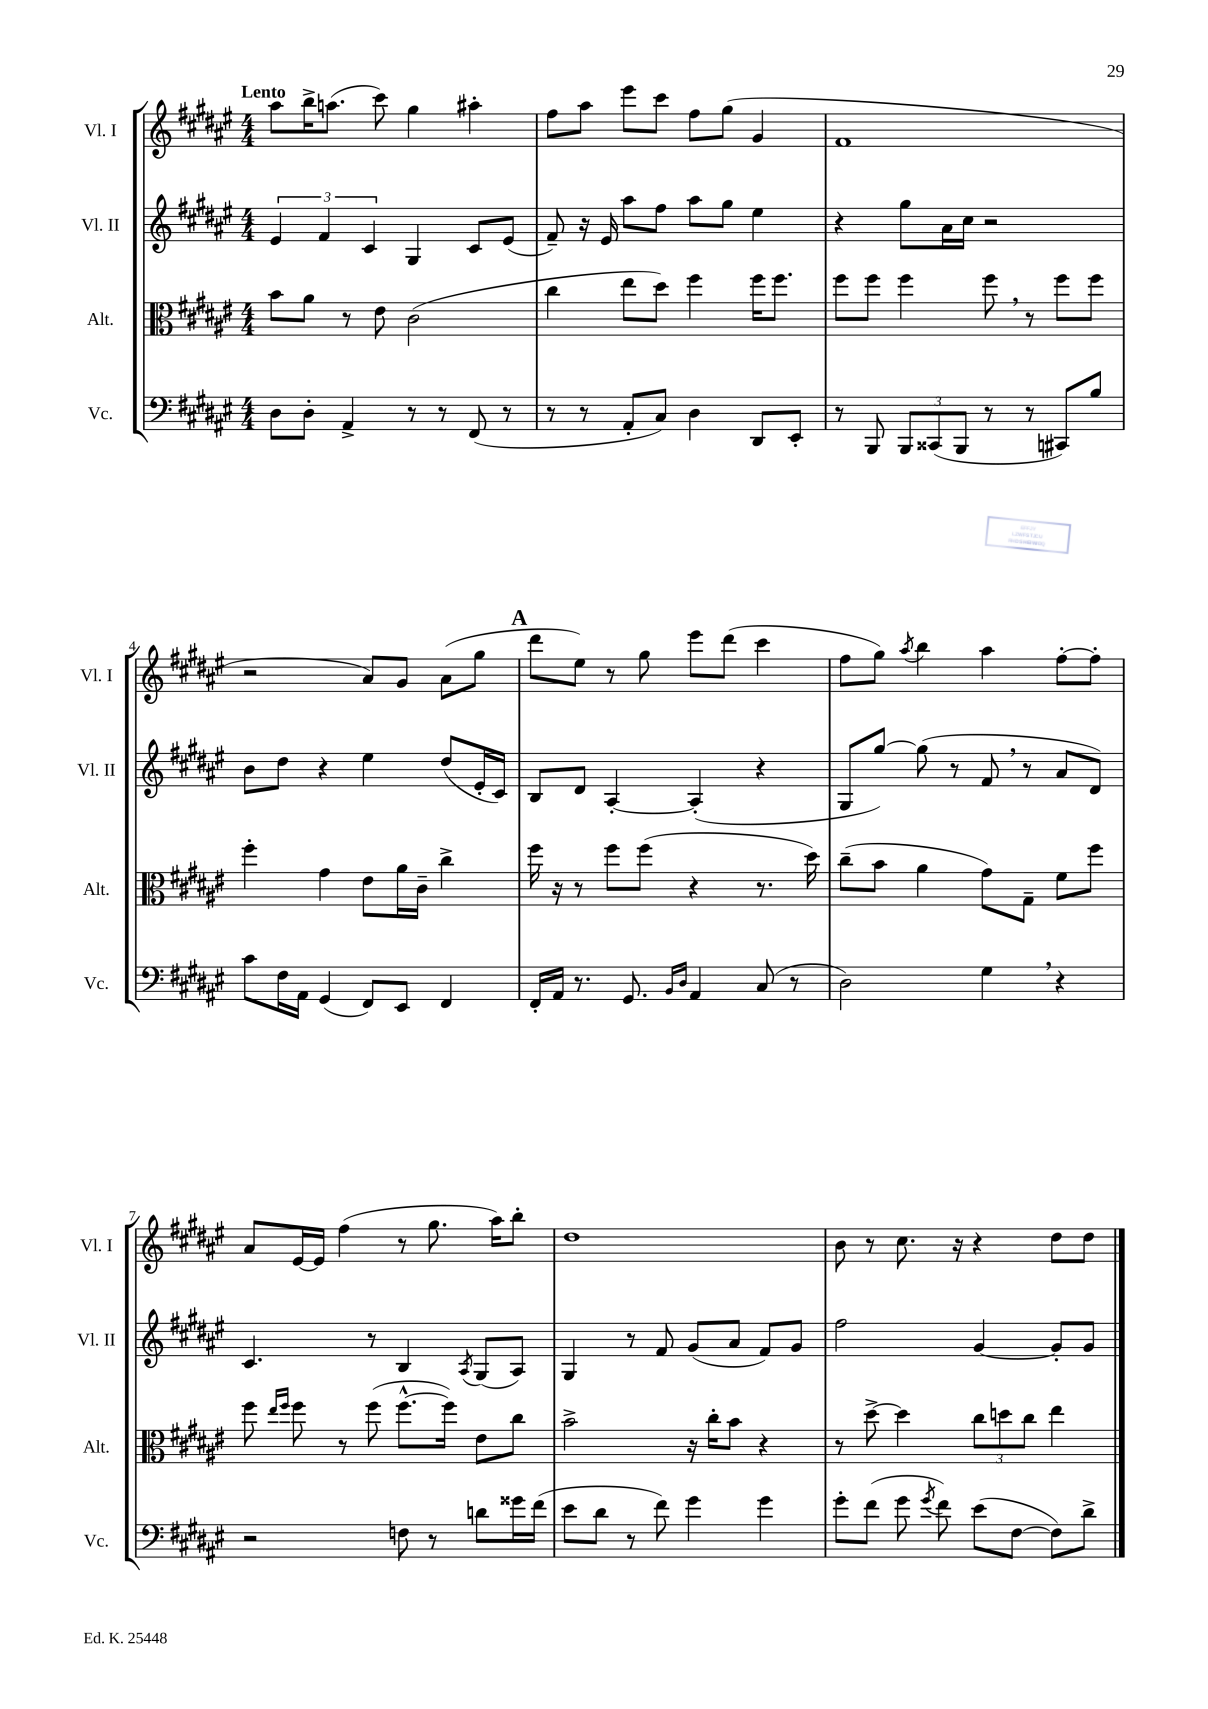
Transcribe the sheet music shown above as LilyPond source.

<<
\new StaffGroup <<
\new Staff = "s0" \with { instrumentName = "Vl. I" shortInstrumentName = "Vl. I" } {
    \clef treble \key fis \major \numericTimeSignature \time 4/4 \tempo "Lento"
    \autoBeamOff ais''8[ b''16-> a''8.]( cis'''8) gis''4 ais''4-. |
    fis''8[ ais''8] eis'''8[ cis'''8] fis''8[ gis''8]( gis'4 |
    fis'1 |
    r2 ais'8[) gis'8] ais'8[( gis''8] |
    \mark \markup { \bold "A" } dis'''8[ eis''8]) r8 gis''8 eis'''8[ dis'''8]( cis'''4 |
    fis''8[ gis''8]) \acciaccatura { ais''8 } b''4 ais''4 fis''8[~-. fis''8]-. |
    ais'8[ eis'16~ eis'16] fis''4( r8 gis''8. ais''16[) b''8]-. |
    dis''1 |
    b'8 r8 cis''8. r16 r4 dis''8[ dis''8] \bar "|." |
}
\new Staff = "s1" \with { instrumentName = "Vl. II" shortInstrumentName = "Vl. II" } {
    \clef treble \key fis \major \numericTimeSignature \time 4/4
    \autoBeamOff \tuplet 3/2 { eis'4 fis'4 cis'4 } gis4 cis'8[ eis'8]( |
    fis'8--) r16 eis'16 ais''8[ fis''8] ais''8[ gis''8] eis''4 |
    r4 gis''8[ ais'16 cis''16] r2 |
    b'8[ dis''8] r4 eis''4 dis''8[( eis'16-. cis'16]) |
    \mark \markup { \bold "A" } b8[ dis'8] ais4~-. ais4-.( r4 |
    gis8[ gis''8]~) gis''8( r8 fis'8 \breathe r8 ais'8[ dis'8]) |
    cis'4. r8 b4 \acciaccatura { ais8 } gis8[( ais8]) |
    gis4 r8 fis'8 gis'8[( ais'8] fis'8[) gis'8] |
    fis''2 gis'4~ gis'8[-. gis'8] \bar "|." |
}
\new Staff = "s2" \with { instrumentName = "Alt." shortInstrumentName = "Alt." } {
    \clef alto \key fis \major \numericTimeSignature \time 4/4
    \autoBeamOff b'8[ ais'8] r8 eis'8 cis'2( |
    cis''4 eis''8[ dis''8]) fis''4 fis''16[ fis''8.] |
    fis''8[ fis''8] fis''4 fis''8 \breathe r8 fis''8[ fis''8] |
    fis''4-. gis'4 eis'8[ ais'16 cis'16]-- cis''4-> |
    \mark \markup { \bold "A" } fis''16 r16 r8 fis''8[ fis''8]( r4 r8. dis''16) |
    cis''8[--( b'8] ais'4 gis'8[) gis8]-- fis'8[ fis''8] |
    fis''8 \grace { eis''16[ fis''16] } fis''8 r8 fis''8( fis''8.[~-^ fis''16]) eis'8[ cis''8] |
    b'2-> r16 cis''16[-. b'8] r4 |
    r8 dis''8~-> dis''4 \tuplet 3/2 { cis''8[ d''8 cis''8] } eis''4 \bar "|." |
}
\new Staff = "s3" \with { instrumentName = "Vc." shortInstrumentName = "Vc." } {
    \clef bass \key fis \major \numericTimeSignature \time 4/4
    \autoBeamOff dis8[ dis8]-. ais,4-> r8 r8 fis,8( r8 |
    r8 r8 ais,8[-. cis8]) dis4 dis,8[ eis,8]-. |
    r8 b,,8 \tuplet 3/2 { b,,8[ cisis,8( b,,8] } r8 r8 cis,8[) b8] |
    cis'8[ fis16 ais,16] gis,4( fis,8[) eis,8] fis,4 |
    \mark \markup { \bold "A" } fis,16[-. ais,16] r8. gis,8. \grace { b,16[ dis16] } ais,4 cis8( r8 |
    dis2) gis4 \breathe r4 |
    r2 f8 r8 d'8[ gisis'16 fis'16]( |
    eis'8[ dis'8] r8 fis'8) gis'4 gis'4 |
    gis'8[-. fis'8]( gis'8 \acciaccatura { gis'8 } fis'8) eis'8[( fis8]~ fis8[) dis'8]-> \bar "|." |
}
>>
>>
